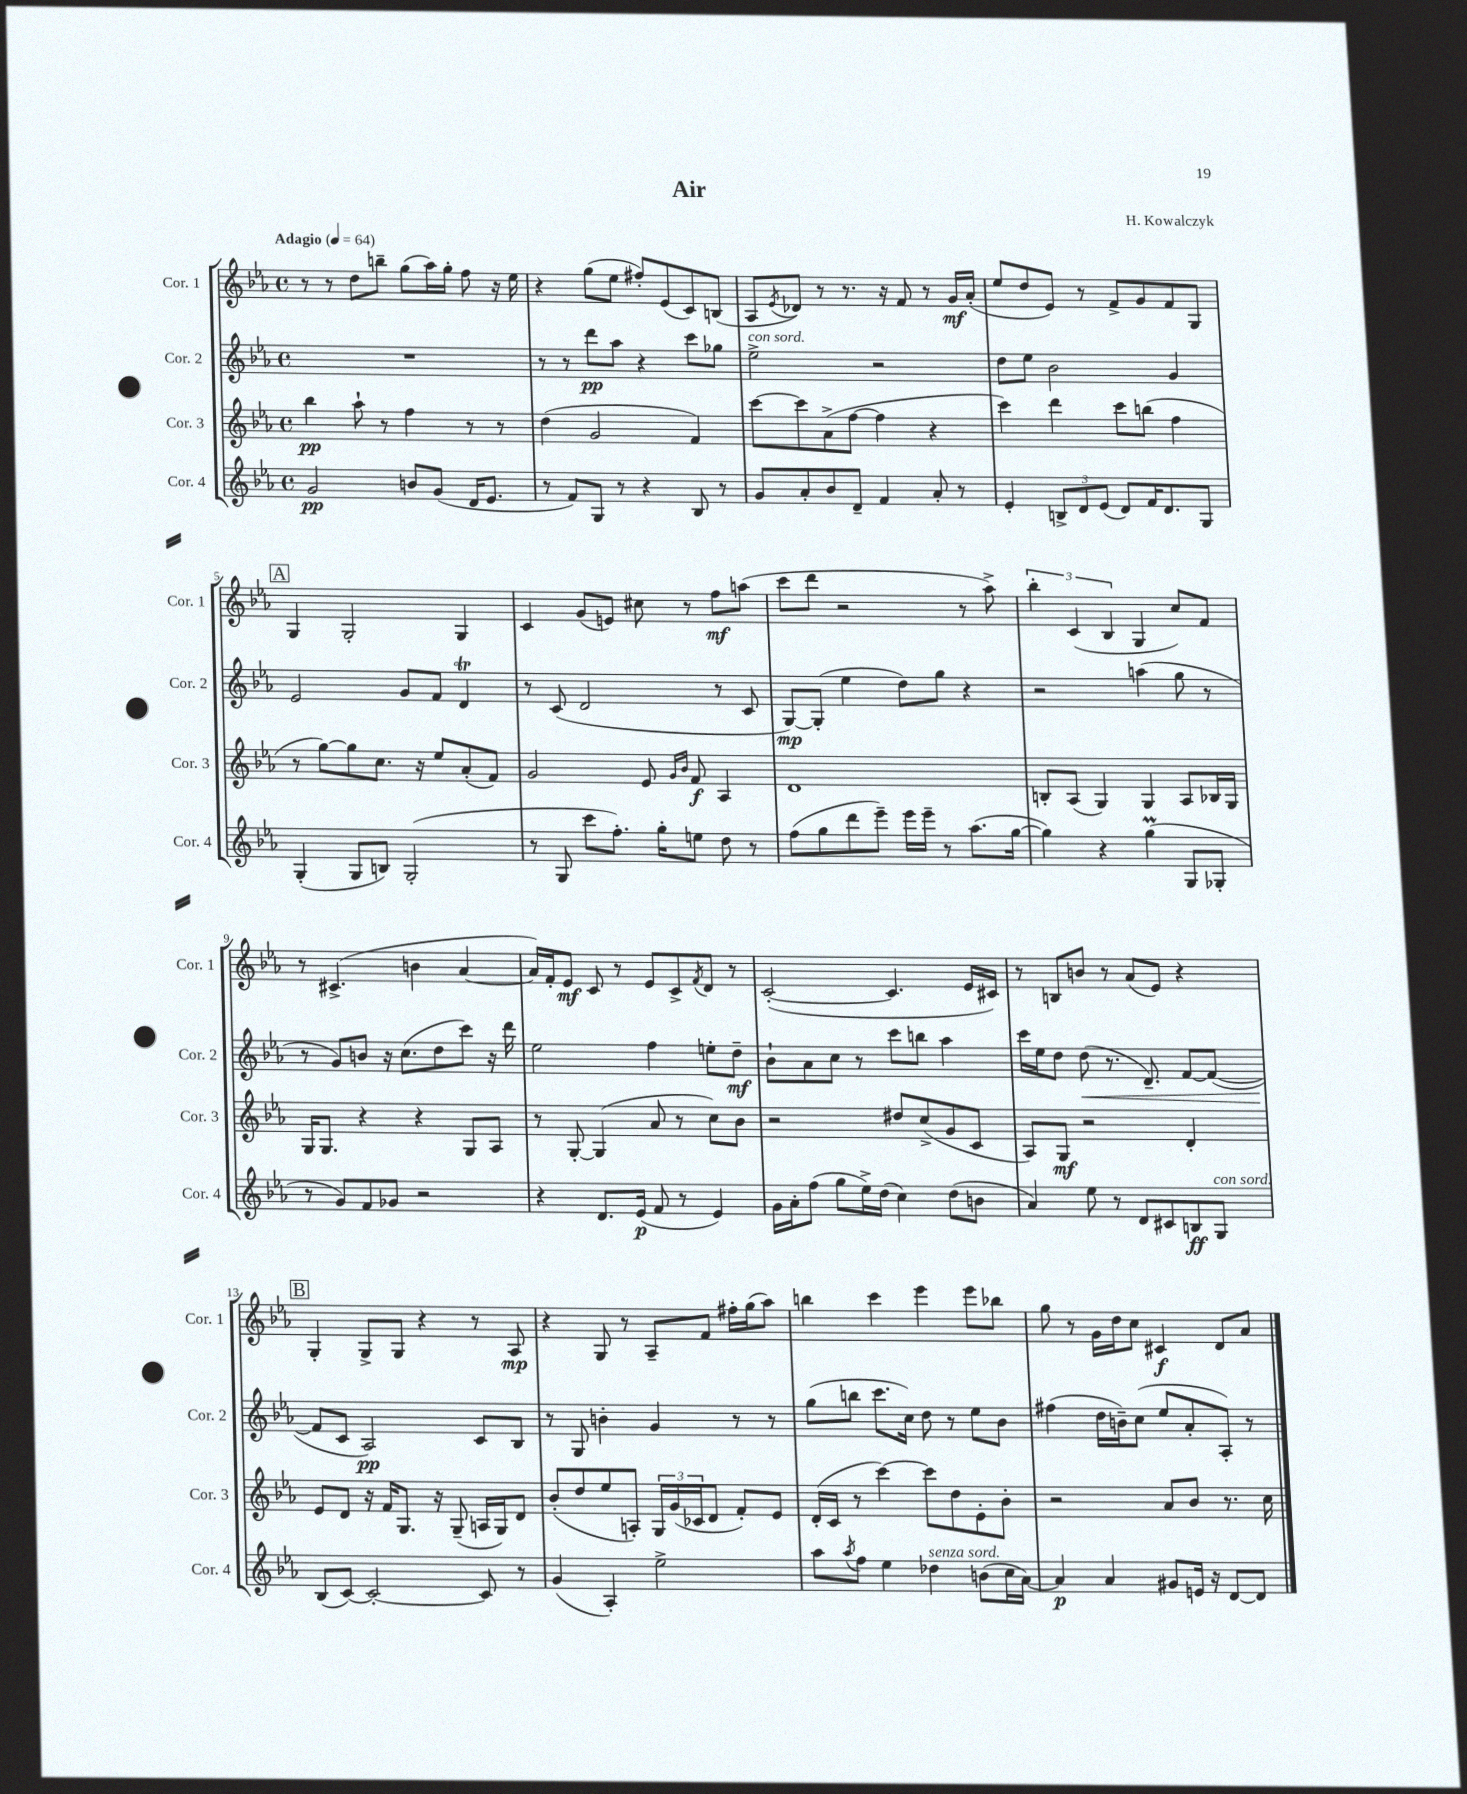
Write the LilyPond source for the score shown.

\header { title = "Air" composer = "H. Kowalczyk" }
<<
\new StaffGroup <<
\new Staff = "s0" \with { instrumentName = "Cor. 1" shortInstrumentName = "Cor. 1" } {
    \clef treble \key ees \major \defaultTimeSignature \time 4/4 \tempo "Adagio" 4 = 64
    r8 r8 d''8 b''8-- g''8( aes''16) g''16-. f''8 r16 ees''16 |
    r4 g''8( ees''8 fis''8-.) ees'8( c'8) b8( |
    aes8 \acciaccatura { ees'8 } des'8) r8 r8. r16 f'8 r8 g'16\mf aes'16-.( |
    ees''8 d''8 ees'8) r8 f'8-> g'8 f'8 g8 |
    \mark \markup { \box "A" } g4 g2-. g4 |
    c'4 g'8( e'8) cis''8 r8 f''8\mf a''8( |
    c'''8 d'''8 r2 r8 aes''8->) |
    \tuplet 3/2 { bes''4-. c'4( bes4 } g4 c''8) f'8 |
    r8 cis'4.->( b'4 aes'4~ |
    aes'16) f'16-. ees'8\mf c'8 r8 ees'8 c'8-> \acciaccatura { f'8 } d'8 r8 |
    c'2~-.( c'4. ees'16 cis'16) |
    r8 b8 b'8 r8 aes'8( ees'8) r4 |
    \mark \markup { \box "B" } g4-. g8-> g8 r4 r8 aes8\mp |
    r4 g8 r8 aes8-- f'8 fis''16-. g''16( aes''8) |
    b''4 c'''4 ees'''4 ees'''8 bes''8 |
    g''8 r8 g'16 d''16 c''8 cis'4\f d'8 aes'8 \bar "|." |
}
\new Staff = "s1" \with { instrumentName = "Cor. 2" shortInstrumentName = "Cor. 2" } {
    \clef treble \key ees \major \defaultTimeSignature \time 4/4
    R1 |
    r8 r8 d'''8\pp aes''8 r4 c'''8 ges''8 |
    ees''2->^\markup { \italic "con sord." } r2 |
    d''8 ees''8 bes'2 g'4 |
    \mark \markup { \box "A" } ees'2 g'8 f'8 d'4\trill |
    r8 c'8( d'2 r8 c'8 |
    g8~\mp) g8-.( ees''4 d''8) g''8 r4 |
    r2 a''4( g''8 r8 |
    r8 g'8) b'8 r16 c''8.( d''8 c'''8) r16 d'''16 |
    ees''2 f''4 e''8-. d''8--\mf |
    bes'8-! aes'8 c''8 r8 c'''8 b''8 aes''4 |
    c'''16 ees''16 d''8 d''8\<( r8. d'8.--) f'8~ f'8~( |
    \mark \markup { \box "B" } f'8\! c'8 aes2\pp) c'8 bes8 |
    r8 g8 b'4-. g'4 r8 r8 |
    g''8( b''8 c'''8. c''16) d''8 r8 ees''8 bes'8 |
    fis''4( d''16 b'16--) c''8( ees''8 aes'8-. aes8-.) r8 \bar "|." |
}
\new Staff = "s2" \with { instrumentName = "Cor. 3" shortInstrumentName = "Cor. 3" } {
    \clef treble \key ees \major \defaultTimeSignature \time 4/4
    bes''4\pp aes''8-! r8 f''4 r8 r8 |
    d''4( g'2 f'4) |
    c'''8~ c'''8 aes'8->( f''8~ f''4 r4 |
    c'''4) d'''4 c'''8 b''8( f''4 |
    \mark \markup { \box "A" } r8 g''8~) g''8 c''8. r16 ees''8 aes'8-.( f'8) |
    g'2 ees'8 \grace { g'16 bes'16 } f'8\f aes4 |
    d'1 |
    b8-. aes8( g4) g4 aes8 bes16 g16 |
    g16 g8. r4 r4 g8 aes8 |
    r8 g8~-. g4( aes'8 r8 c''8) bes'8 |
    r2 dis''8 c''8->( g'8 c'8 |
    aes8) g8\mf r2 d'4-. |
    \mark \markup { \box "B" } ees'8 d'8 r16 f'16 g8. r16 g8--( a16 g16) d'8 |
    bes'8-.( d''8 ees''8 a8-.) \tuplet 3/2 { g16 g'16( ces'16 } d'8 f'8-.) ees'8 |
    d'16-.( c'16 r8 c'''4~) c'''8 d''8 ees'8-. bes'8-. |
    r2 aes'8 bes'8 r8. c''16 \bar "|." |
}
\new Staff = "s3" \with { instrumentName = "Cor. 4" shortInstrumentName = "Cor. 4" } {
    \clef treble \key ees \major \defaultTimeSignature \time 4/4
    g'2\pp b'8 g'8( d'16 ees'8. |
    r8 f'8) g8 r8 r4 bes8 r8 |
    g'8 aes'8-. bes'8 d'8-- f'4 aes'8-. r8 |
    ees'4-. \tuplet 3/2 { b8-> d'8 ees'8( } d'8) f'16 d'8. g8 |
    \mark \markup { \box "A" } g4-.( g8 b8) g2-.( |
    r8 g8 c'''8 f''8.-.) g''16-. e''8 d''8 r8 |
    f''8( g''8 d'''8 ees'''8--) ees'''16 ees'''16-- r8 aes''8.( g''16~ |
    g''4) r4 g''4\prall( g8 ges8-. |
    r8 g'8) f'8 ges'8 r2 |
    r4 d'8. ees'16\p( f'8 r8 ees'4) |
    g'16 aes'16-. f''8( g''8 ees''16->) d''16( c''4) d''8( b'8 |
    aes'4) ees''8 r8 d'8 cis'8 b8\ff g8^\markup { \italic "con sord." } |
    \mark \markup { \box "B" } bes8( c'8~) c'2~-. c'8 r8 |
    g'4( aes4-.) ees''2-> |
    aes''8 \acciaccatura { aes''8 } f''8 ees''4 des''4^\markup { \italic "senza sord." } b'8( c''16 aes'16~) |
    aes'4\p aes'4 gis'8 e'16 r16 d'8~ d'8 \bar "|." |
}
>>
>>
